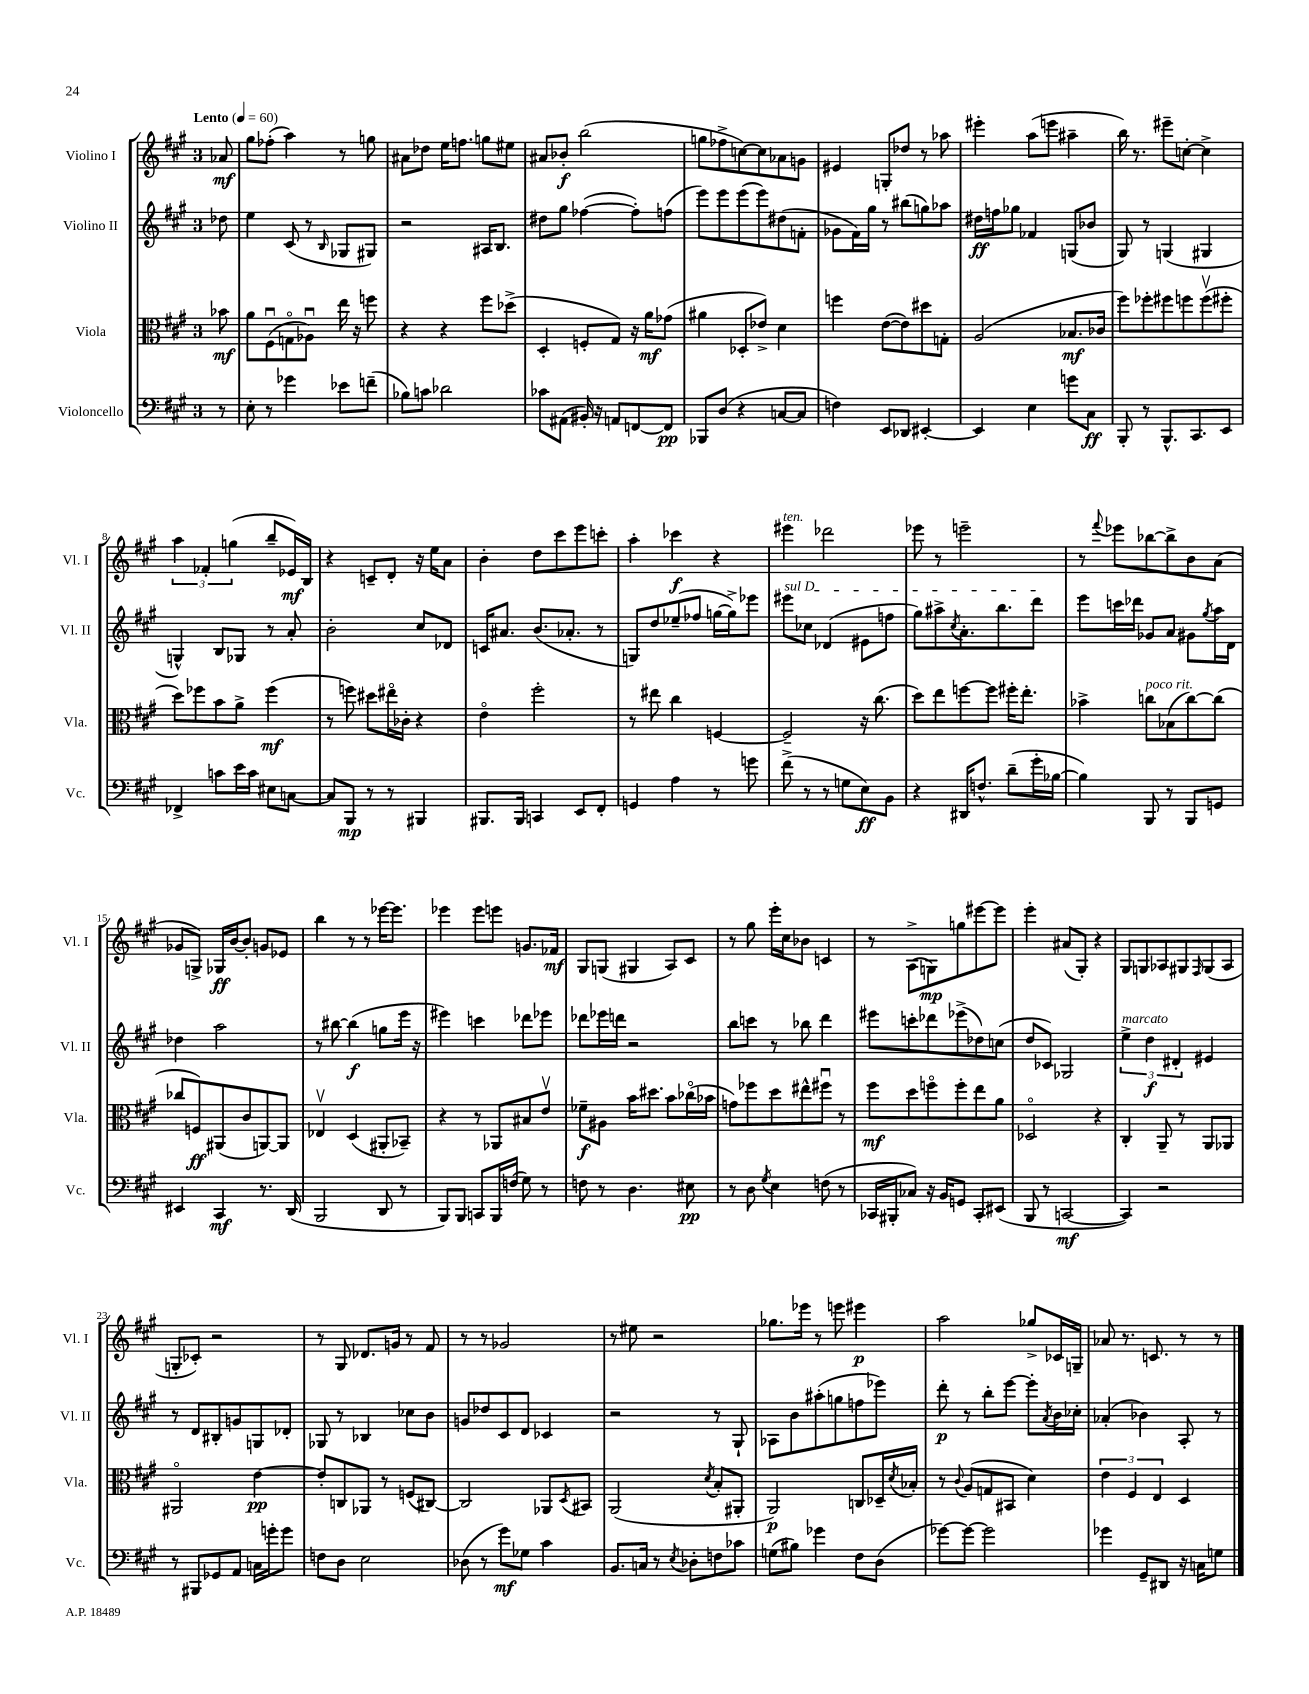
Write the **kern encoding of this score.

**kern	**dynam	**kern	**dynam	**kern	**dynam	**kern	**dynam
*part4	*part4	*part3	*part3	*part2	*part2	*part1	*part1
*staff4	*staff4	*staff3	*staff3	*staff2	*staff2	*staff1	*staff1
*I"Violoncello	*	*I"Viola	*	*I"Violino II	*	*I"Violino I	*
*I'Vc.	*	*I'Vla.	*	*I'Vl. II	*	*I'Vl. I	*
*clefF4	*	*clefC3	*	*clefG2	*	*clefG2	*
*k[f#c#g#]	*	*k[f#c#g#]	*	*k[f#c#g#]	*	*k[f#c#g#]	*
*M3/4	*	*M3/4	*	*M3/4	*	*M3/4	*
*MM60	*	*MM60	*	*MM60	*	*MM60	*
=	=	=	=	=	=	=	=
!	!	!	!	!	!	!LO:TX:a:B:t=Lento	!
8r	.	8b-X\	mf	8dd-X\	.	8a-X/	mf
=1	=1	=1	=1	=1	=1	=1	=1
8E'\	.	8a\L	.	4ee\	.	8gg#\L	.
8r	.	(8F#u\	.	.	.	(8ff-X'\J	.
4g-X\	.	8Gn\	.	(8c#/	.	4aa\)	.
.	.	8A-Xu\J)	.	8r	.	.	.
.	.	.	.	16qqB/	.	.	.
8e-X\L	.	16ee\	.	8G-X/L	.	8r	.
.	.	16r	.	.	.	.	.
(8fn~\J	.	8ffn\	.	8G#X/J)	.	8ggn\	.
=2	=2	=2	=2	=2	=2	=2	=2
8B-X\L)	.	4r	.	2r	.	8a#X\L	.
8cn\J	.	.	.	.	.	8dd-X\J	.
2d-X\	.	4r	.	.	.	16ee\KL	.
.	.	.	.	.	.	8.ffn\J	.
.	.	8ff#\L	.	16A#X/KL	.	8ggn\L	.
.	.	.	.	8.B/J	.	.	.
.	.	(8dd-X^\J	.	.	.	8ee#X\J	.
=3	=3	=3	=3	=3	=3	=3	=3
8c-X\L	.	4D'/	.	8dd#X\L	.	8a#X/L	.
(8AA#X\J	.	.	.	8gg#\J	.	8b-X'/J	f
16BB#X'/)	.	8Fn'/L	.	([4ff-X\	.	(2bb\	.
16r	.	.	.	.	.	.	.
8AAn/L	.	8G#/J)	.	.	.	.	.
[8FFn/	.	16r	.	8ff-'\L])	.	.	.
.	.	16a\KL	mf	.	.	.	.
8FF/J]	pp	(8g-X\J	.	(8ffn\J	.	.	.
=4	=4	=4	=4	=4	=4	=4	=4
8BBB-X/L	.	4a#X\	.	8eee\L)	.	8ggn\L	.
(8D/J	.	.	.	8eee\	.	8ff-X^\	.
4r	.	8D-X'/L	.	(8eee\	.	[8ccn\)	.
.	.	8e-X^/J)	.	8eee\)	.	8cc\]	.
[8Cn/L	.	4d\	.	(8dd#X\	.	8a-X\	.
8C/J]	.	.	.	8fn'\J	.	8gn\J	.
=5	=5	=5	=5	=5	=5	=5	=5
4Fn\)	.	4ffn\	.	8g-X\L	.	4e#X/	.
.	.	.	.	16f#\L)	.	.	.
.	.	.	.	16gg#\JJ	.	.	.
8EE/L	.	([8e\L	.	8r	.	8Gn'/L	.
8DD-X/J	.	8e\])	.	(8bb#X\L	.	8dd-X/J	.
[4EE#X'/	.	8dd#X\	.	8ggn\)	.	8r	.
.	.	8Gn'\J	.	8aa-X\J	.	8aa-X\	.
=6	=6	=6	=6	=6	=6	=6	=6
4EE#/]	.	(2A/	.	16dd#X\LL	ff	4eee#X'\	.
.	.	.	.	16ffn\J	.	.	.
.	.	.	.	8gg-X\J	.	.	.
4E\	.	.	.	4f-X/	.	(8aa\L	.
.	.	.	.	.	.	8eeen\J	.
8gn\L	.	8.B-X/L	mf	(8Gn/L	.	4aa#X~\	.
8C#\J	ff	.	.	8b-X/J	.	.	.
.	.	16c-X/Jk	.	.	.	.	.
=7	=7	=7	=7	=7	=7	=7	=7
8BBB'/	.	8ff#\L)	.	8G#/)	.	16bb\)	.
.	.	.	.	.	.	8.r	.
8r	.	8ff-X'\	.	8r	.	.	.
8.BBB^^/L	.	8ff#X\	.	(4Gn/	.	8eee#X~\L	.
.	.	8ffn\	.	.	.	[8ccn'\J	.
8.CC#/	.	.	.	.	.	.	.
.	.	(8ffv\	.	4G#X/	.	4cc^\]	.
8EE/J	.	8ff#X'\J	.	.	.	.	.
!!LO:LB:g=z
=8	=8	=8	=8	=8	=8	=8	=8
4FF-X^/	.	8dd\L)	.	4Gn^^/)	.	6aa\	.
.	.	8ff-X\	.	.	.	.	.
.	.	.	.	.	.	6f-X'/	.
8cn\L	.	8b\	.	8B/L	.	.	.
.	.	.	.	.	.	(6ggn\	.
16e\L	.	8a^\J	.	8G-X/J	.	.	.
16c\JJ	.	.	.	.	.	.	.
8E#X\L	.	(4ff-\	mf	8r	.	8bb~/L	.
[8Cn\J	.	.	.	8a'/	.	16e-X/L)	mf
.	.	.	.	.	.	16B/JJ	.
=9	=9	=9	=9	=9	=9	=9	=9
8C/L]	.	8r	.	2b'\	.	4r	.
8BBB/J	mp	8ffn\)	.	.	.	.	.
8r	.	8dd#X\L	.	.	.	8cn~/L	.
8r	.	16ee#X\L	.	.	.	8d'/J	.
.	.	16c-X'\JJ	.	.	.	.	.
4BBB#X/	.	4r	.	8cc#/L	.	16r	.
.	.	.	.	.	.	16ee\KL	.
.	.	.	.	8d-X/J	.	8a\J	.
=10	=10	=10	=10	=10	=10	=10	=10
8.BBB#X/L	.	4e\	.	16cn/KL	.	4b'\	.
.	.	.	.	8.a#X/J	.	.	.
16BBB#/Jk	.	.	.	.	.	.	.
4CCn/	.	2ff#'\	.	(8.b/L	.	8dd\L	.
.	.	.	.	.	.	8ccc#\	.
.	.	.	.	8.a-X'/J	.	.	.
8EE/L	.	.	.	.	.	8eee\	.
8FF#'/J	.	.	.	8r	.	8cccn'\J	.
=11	=11	=11	=11	=11	=11	=11	=11
4GGn/	.	8r	.	8Gn/L)	.	4aa'\	.
.	.	8ee#X\	.	8dd/	.	.	.
4A\	.	4cc#\	.	(8ee-X~/	.	4ccc-X\	f
.	.	.	.	8ff-X/J	.	.	.
8r	.	[4Fn/	.	[16ggn\LL	.	4r	.
.	.	.	.	16gg^\J])	.	.	.
8gn\	.	.	.	8eee-X\J	.	.	.
=12	=12	=12	=12	=12	=12	=12	=12
!	!	!	!	!	!	!LO:TX:a:i:t=ten.	!
!	!	!	!	!LO:TX:a:i:t=sul D	!	!	!
(8f#^\	.	2F~/]	.	8eee#X\L	.	4eee#X\	.
8r	.	.	.	8cc-X\J	.	.	.
8r	.	.	.	(4d-X/	.	2ddd-X\	.
8Gn\L	.	.	.	.	.	.	.
8E\)	ff	16r	.	8e#X\L	.	.	.
.	.	(8.cc#\	.	.	.	.	.
8BB\J	.	.	.	8ffn\J	.	.	.
=13	=13	=13	=13	=13	=13	=13	=13
4r	.	8dd\L)	.	8gg#\L)	.	8eee-X\	.
.	.	8ee\	.	8aa#X^\	.	8r	.
.	.	.	.	8qcc#/	.	.	.
16DD#X/KL	.	[8ffn\	.	8.a'\	.	2eeen~\	.
8.Fn^^/J	.	.	.	.	.	.	.
.	.	8ff\J]	.	.	.	.	.
.	.	.	.	8.bb\	.	.	.
(8d~\L	.	16ff#X'\KL	.	.	.	.	.
.	.	8.ee'\J	.	.	.	.	.
16g#'\L	.	.	.	8ddd\J	.	.	.
[16B-X\JJ	.	.	.	.	.	.	.
=14	=14	=14	=14	=14	=14	=14	=14
4B-\])	.	4b-X^\	.	8eee\L	.	8r	.
.	.	.	.	.	.	8qqfff#/	.
.	.	.	.	16cccn\L	.	8eee-X\L	.
.	.	.	.	16ddd-X\JJ	.	.	.
!	!	!LO:TX:a:i:t=poco rit.	!	!	!	!	!
8BBB/	.	8ccn\L	.	8g-X/L	.	[8bb-X\	.
8r	.	(8B-X\	.	8a/J	.	8bb-^\]	.
8BBB/L	.	[8cc\)	.	8g#X\L	.	8b\	.
.	.	.	.	8qgg#/	.	.	.
8GGn/J	.	(8cc\J]	.	16aa\L	.	(8a\J	.
.	.	.	.	16d\JJ	.	.	.
!!LO:LB:g=z
=15	=15	=15	=15	=15	=15	=15	=15
4EE#X/	.	8cc-X/L	.	4dd-X\	.	8g-X/L	.
.	.	8Fn/)	ff	.	.	8Gn^/J)	.
4CC#/	mf	(8AA#X/	.	2aa\	.	16G-X/LL	ff
.	.	.	.	.	.	[16b/J	.
.	.	8c#/	.	.	.	8b'/J]	.
8.r	.	[8AAn/)	.	.	.	8gn/L	.
.	.	8AA/J]	.	.	.	8e-X/J	.
(16DD/	.	.	.	.	.	.	.
=16	=16	=16	=16	=16	=16	=16	=16
2BBB/	.	4E-Xv/	.	8r	.	4bb\	.
.	.	.	.	[8bb#X\	.	.	.
.	.	(4D/	.	(4bb#\]	f	8r	.
.	.	.	.	.	.	8r	.
8DD/	.	8AA#X'/L	.	8ggn\L	.	[16eee-X\KL	.
.	.	.	.	.	.	8.eee-\J]	.
8r	.	8BB-X~/J)	.	16eee\Jk	.	.	.
.	.	.	.	16r	.	.	.
=17	=17	=17	=17	=17	=17	=17	=17
8BBB/L)	.	4r	.	4eee#X\)	.	4eee-X\	.
8BBB/J	.	.	.	.	.	.	.
8CCn/L	.	8r	.	4cccn\	.	8eee-\L	.
16BBB/L	.	8AA-X/L	.	.	.	8eeen\J	.
(16Fn/JJ	.	.	.	.	.	.	.
8G#\)	.	8B#X/	.	8ddd-X\L	.	8.gn/L	.
8r	.	8ev/J	.	8eee-X\J	.	.	.
.	.	.	.	.	.	16f-X/Jk	mf
=18	=18	=18	=18	=18	=18	=18	=18
8Fn\	.	8f-X~\L	f	8ddd-X\L	.	8G#/L	.
8r	.	8A#X\J	.	16eee-X\L	.	(8Gn/J	.
.	.	.	.	16dddn\JJ	.	.	.
4.D\	.	16b\KL	.	2r	.	4G#X/	.
.	.	8.dd#X\J	.	.	.	.	.
.	.	8b\L	.	.	.	8A/L)	.
8E#X\	pp	(16cc-X\L	.	.	.	8c#/J	.
.	.	16b-X\JJ	.	.	.	.	.
=19	=19	=19	=19	=19	=19	=19	=19
8r	.	8gn\L)	.	8bb\L	.	8r	.
8D\	.	8ff-X\	.	8cccn\J	.	8gg#\	.
8qG#/	.	.	.	.	.	.	.
4E\	.	8dd\	.	8r	.	16eee'\LL	.
.	.	.	.	.	.	16cc#\J	.
.	.	8ee#X^^\	.	8bb-X\	.	8b-X\J	.
(8Fn\	.	8ff#Xu\J	.	4ddd\	.	4cn/	.
8r	.	8r	.	.	.	.	.
=20	=20	=20	=20	=20	=20	=20	=20
16CC-X/LL	.	8ff#\L	mf	8eee#X\L	.	8r	.
16BBB#X'/J	.	.	.	.	.	.	.
8C-X/J)	.	8dd\	.	8cccn'\	.	(8A^\L	.
16r	.	8ffn\	.	8ddd-X\	.	8Gn\)	mp
16BB/KL	.	.	.	.	.	.	.
8GGn/J	.	8ff'\	.	(8eee-X^\	.	8ggn\	.
8CC-'/L	.	8ee\	.	8dd-X\)	.	[8eee#X\	.
(8EE#X/J	.	8a\J	.	(8ccn\J	.	8eee#\J]	.
=21	=21	=21	=21	=21	=21	=21	=21
8BBB/	.	2D-X/	.	8dd/L	.	4eee'\	.
8r	.	.	.	8c-X/J)	.	.	.
[2CCn/	mf	.	.	2G-X/	.	(8a#X/L	.
.	.	.	.	.	.	8G#'/J)	.
.	.	4r	.	.	.	4r	.
=22	=22	=22	=22	=22	=22	=22	=22
!	!	!	!	!LO:TX:a:i:t=marcato	!	!	!
4CC/])	.	4C#'/	.	6ee^\	.	8G#/L	.
.	.	.	.	.	.	8Gn/	.
.	.	.	.	6dd\	f	.	.
2r	.	8AA~/	.	.	.	8A-X/	.
.	.	.	.	6d#X'/	.	.	.
.	.	8r	.	.	.	8G#X/	.
.	.	.	.	.	.	16qqF#/	.
.	.	8AA/L	.	4e#X/	.	(8G#/	.
.	.	8AA-X/J	.	.	.	8A-/J	.
!!LO:LB:g=z
=23	=23	=23	=23	=23	=23	=23	=23
8r	.	2AA#X/	.	8r	.	8Gn'/L	.
8BBB#X/L	.	.	.	8d/L	.	8c-X'/J)	.
8GG-X/	.	.	.	8B#X'/	.	2r	.
8AA/J	.	.	.	8gn/	.	.	.
16Cn\LL	.	[4e\	pp	8Gn/	.	.	.
16gn'\J	.	.	.	.	.	.	.
8g\J	.	.	.	8d-X'/J	.	.	.
=24	=24	=24	=24	=24	=24	=24	=24
8Fn\L	.	8e'/L]	.	8G-X/	.	8r	.
8D\J	.	8Cn/	.	8r	.	8G#/	.
2E\	.	8AA-X/J	.	4B-X/	.	8.d-X/L	.
.	.	8r	.	.	.	.	.
.	.	.	.	.	.	16gn/Jk	.
.	.	(8Fn/L	.	8cc-X\L	.	8r	.
.	.	[8C#X/J)	.	8b\J	.	8f#/	.
=25	=25	=25	=25	=25	=25	=25	=25
(8D-X\	.	2C#/]	.	8gn/L	.	8r	.
8r	.	.	.	8dd-X/	.	8r	.
8g#\L)	mf	.	.	8c#/	.	2g-X/	.
8G-X\J	.	.	.	8d/J	.	.	.
4c#\	.	8AA-X/L	.	4c-X/	.	.	.
.	.	8qD/	.	.	.	.	.
.	.	8BB#X/J	.	.	.	.	.
=26	=26	=26	=26	=26	=26	=26	=26
8.BB/L	.	(2AA/	.	2r	.	8r	.
.	.	.	.	.	.	8ee#X\	.
16Cn/Jk	.	.	.	.	.	.	.
8r	.	.	.	.	.	2r	.
8qE/	.	.	.	.	.	.	.
8D-X'\L	.	.	.	.	.	.	.
.	.	8qd/	.	.	.	.	.
8Fn\	.	8B'/L	.	8r	.	.	.
8c-X\J	.	8AA#X'/J	.	8G#`/	.	.	.
=27	=27	=27	=27	=27	=27	=27	=27
(8Gn\L	.	2AA/)	p	8A-X\L	.	8.gg-X\L	.
8B#X\J)	.	.	.	8b\	.	.	.
.	.	.	.	.	.	16eee-X\Jk	.
4g-X\	.	.	.	(8aa#X'\	.	8r	.
.	.	.	.	8ggn\	.	8eeen\	.
8F#\L	.	8Cn/L	.	8ffn\	.	4eee#X\	p
(8D\J	.	16D-X~/L	.	8eee-X\J)	.	.	.
.	.	8qd/	.	.	.	.	.
.	.	16B-X'/JJ	.	.	.	.	.
=28	=28	=28	=28	=28	=28	=28	=28
[8g-X\L)	.	8r	.	8ddd'\	p	2aa\	.
.	.	8qqc#/	.	.	.	.	.
8g-\J_	.	(8A/L	.	8r	.	.	.
2g-\]	.	8Gn/	.	8bb'\L	.	.	.
.	.	8BB#X/J	.	[8eee\J	.	.	.
.	.	4d\)	.	8eee'\L]	.	8gg-X^/L	.
.	.	.	.	8qa/	.	.	.
.	.	.	.	16b\L	.	16c-X/L	.
.	.	.	.	16cc-X'\JJ	.	16Gn~/JJ	.
=29	=29	=29	=29	=29	=29	=29	=29
4g-X\	.	6e\	.	(4a-X'/	.	8a-X/	.
.	.	.	.	.	.	8.r	.
.	.	6F#/	.	.	.	.	.
8GG#~/L	.	.	.	4b-X\)	.	.	.
.	.	.	.	.	.	8.cn/	.
.	.	6E/	.	.	.	.	.
8DD#X/J	.	.	.	.	.	.	.
16r	.	4D/	.	8A'/	.	8r	.
16Cn\KL	.	.	.	.	.	.	.
8Gn\J	.	.	.	8r	.	8r	.
==	==	==	==	==	==	==	==
*-	*-	*-	*-	*-	*-	*-	*-
